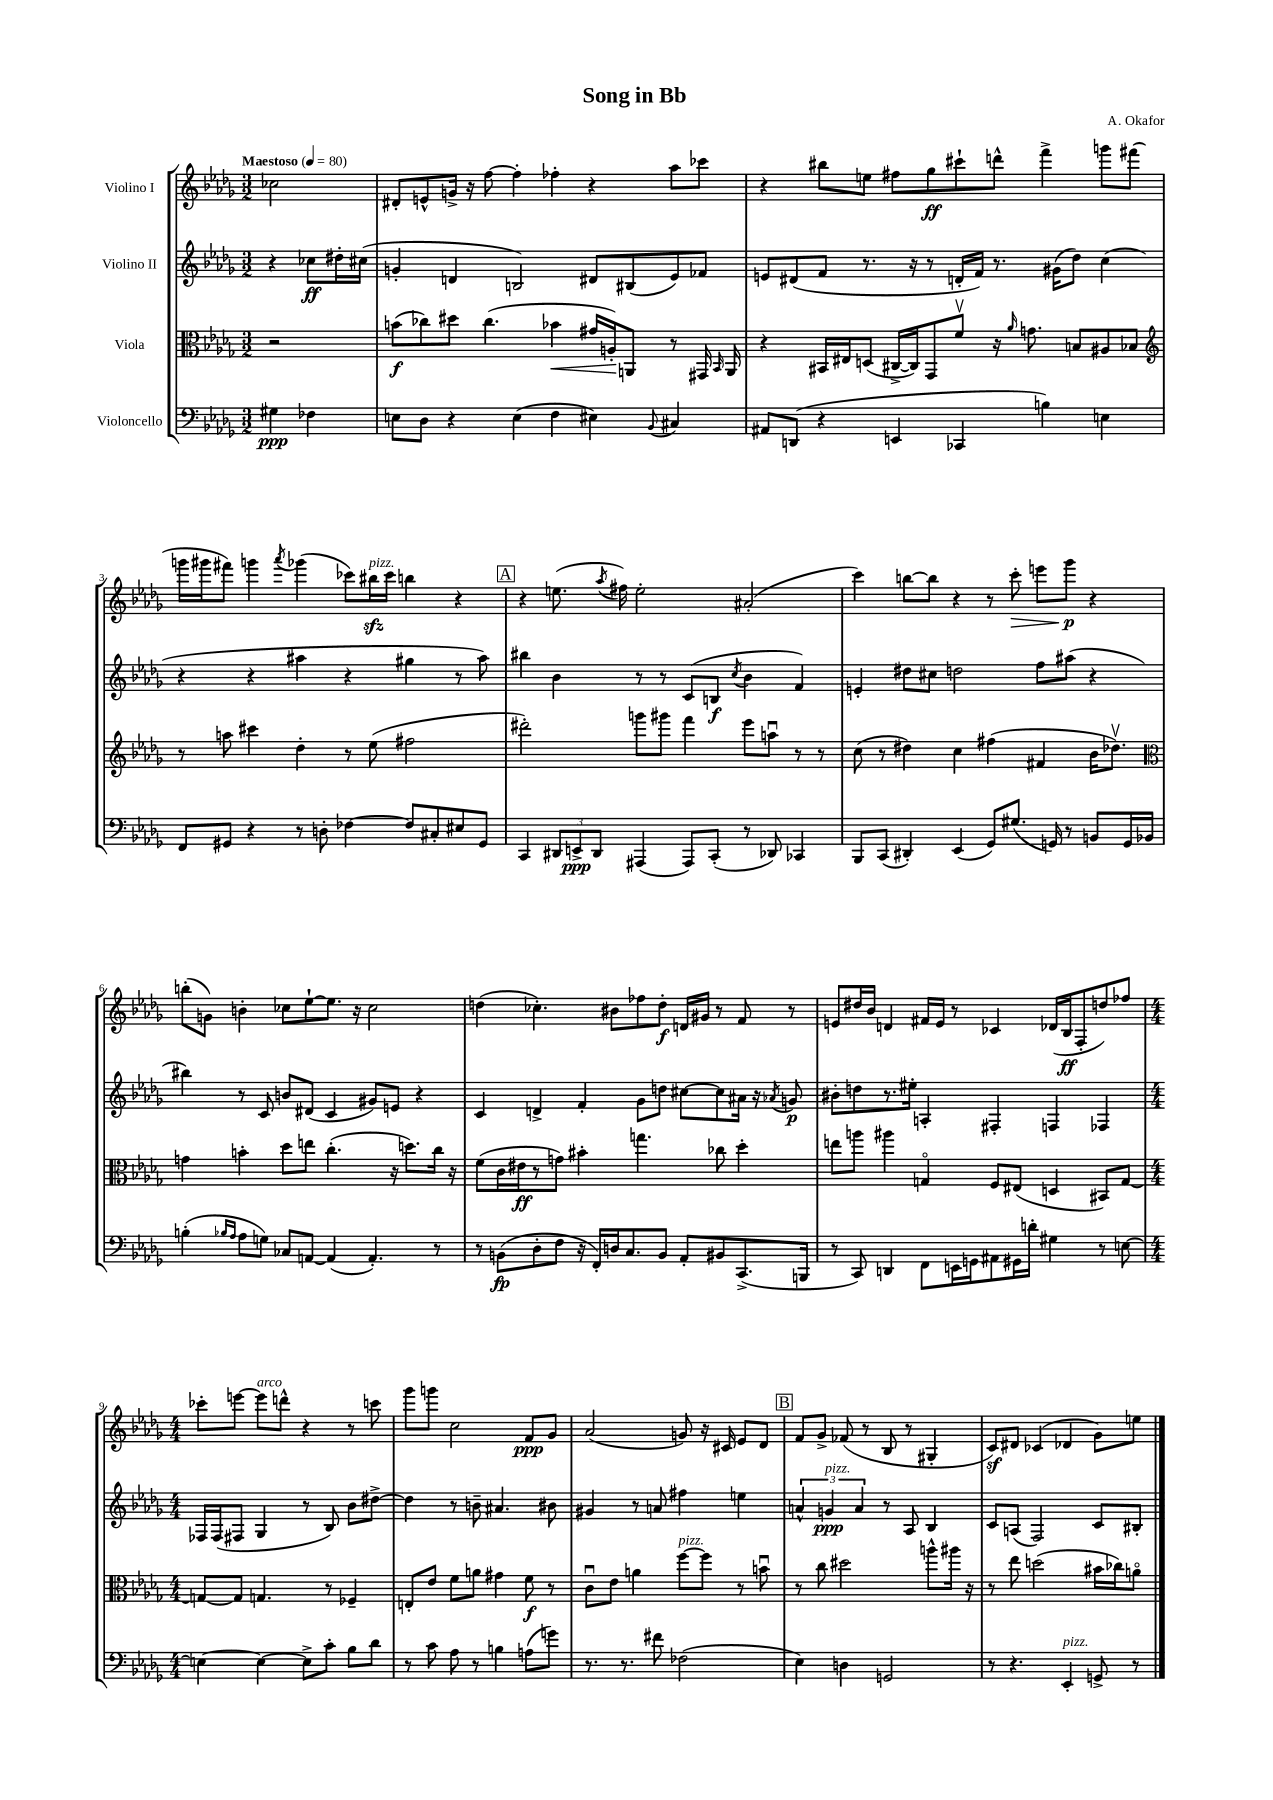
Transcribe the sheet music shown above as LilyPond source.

\header { title = "Song in Bb" composer = "A. Okafor" }
<<
\new StaffGroup <<
\new Staff = "s0" \with { instrumentName = "Violino I" } {
    \clef treble \key des \major \numericTimeSignature \time 3/2 \partial 2 \tempo "Maestoso" 4 = 80
    \autoBeamOff ces''2 |
    dis'8[-. e'8-^ g'16]-> r16 f''8~ f''4-. fes''4-. r4 aes''8[ ces'''8] |
    r4 bis''8[ e''8] fis''8[ ges''8\ff cis'''8-! d'''8]-^ f'''4-> g'''8[ fis'''8]( |
    g'''16[ gis'''16 fis'''8]) g'''4 \acciaccatura { aes'''8 } ges'''4( ces'''8[) bis''16\sfz^\markup { \italic "pizz." } ces'''16] b''4 r4 |
    \mark \markup { \box "A" } r4 e''8.( \acciaccatura { aes''8 } fis''16) e''2-. ais'2-.( |
    c'''4) b''8[~ b''8] r4 r8 c'''8-.\> e'''8[ ges'''8]\p\! r4 |
    b''8[-.( g'8]) b'4-. ces''8[ ees''8~-! ees''8.] r16 ces''2 |
    d''4( ces''4.-.) bis'8[ fes''8 d''8]-.\f d'16[ gis'16] r8 f'8 r8 |
    e'8[ dis''16 bes'16] d'4 fis'16[ e'16] r8 ces'4 des'16[( bes16\ff f8-. d''8) fes''8] |
    \numericTimeSignature \time 4/4 ces'''8[-. e'''8]~ e'''8[^\markup { \italic "arco" } d'''8]-^ r4 r8 c'''8 |
    ges'''8[ g'''8] c''2 f'8[\ppp ges'8] |
    aes'2( g'8) r16 cis'16 ees'8[ des'8] |
    \mark \markup { \box "B" } f'8[ ges'8]-> fes'8( r8 bes8 r8 gis4-. |
    c'8[\sf) dis'8] ces'4( des'4 ges'8[) e''8] \bar "|." |
}
\new Staff = "s1" \with { instrumentName = "Violino II" } {
    \clef treble \key des \major \numericTimeSignature \time 3/2 \partial 2
    \autoBeamOff r4 ces''8[\ff dis''16-. cis''16]( |
    g'4-. d'4 b2) dis'8[ bis8( ees'8) fes'8] |
    e'8[ dis'8( f'8] r8. r16 r8 d'16[-. f'16]) r8. gis'16[( des''8]) c''4( |
    r4 r4 ais''4 r4 gis''4 r8 ais''8) |
    \mark \markup { \box "A" } bis''4 bes'4 r8 r8 c'8[( b8]\f \acciaccatura { c''8 } bes'4 f'4) |
    e'4-. dis''8[ cis''8] d''2 f''8[ ais''8]( r4 |
    bis''4) r8 c'8 b'8[ dis'8]( c'4 gis'8[) e'8] r4 |
    c'4 d'4-> f'4-. ges'8[ d''8] cis''8[~ cis''8 ais'16] r16 \acciaccatura { aes'8 } g'8\p |
    bis'8[-. d''8 r8. eis''16]-. a4-. fis4-. f4 fes4 |
    \numericTimeSignature \time 4/4 fes16[ fes16( fis8] ges4 r8 bes8) bes'8[ dis''8]~-> |
    dis''4 r8 b'8-- ais'4. bis'8 |
    gis'4 r8 a'8 fis''4 e''4 |
    \mark \markup { \box "B" } \tuplet 3/2 { a'4-^ g'4\ppp^\markup { \italic "pizz." } a'4 } r8 aes8 bes4 |
    c'8[ a8]( f2) c'8[ bis8]-. \bar "|." |
}
\new Staff = "s2" \with { instrumentName = "Viola" } {
    \clef alto \key des \major \numericTimeSignature \time 3/2 \partial 2
    \autoBeamOff r2 |
    b'8[\f( ces''8) dis''8] ces''4.( bes'4\< gis'16[ a16-.\!) a,8] r8 gis,16 \grace { bes,16 } a,16 |
    r4 bis,16[ eis16 d8]( cis16[~-> cis16) ges,8 f'8]\upbow r16 \grace { aes'16 } g'8. b8[ ais8 bes8] |
    \clef treble r8 a''8 cis'''4 des''4-. r8 ees''8( fis''2 |
    \mark \markup { \box "A" } dis'''2-.) g'''8[ gis'''8] f'''4 ees'''8[ a''8]\downbow r8 r8 |
    c''8( r8 dis''4) c''4 fis''4( fis'4 bes'16[ des''8.]\upbow) |
    \clef alto g'4 b'4-. des''8[ e''8] c''4.-.( r16 d''8.[) c''16] r16 |
    f'8[( c'16 eis'16\ff r8 g'8]) bis'4-. g''4. ces''8 des''4-. |
    e''8[ a''8] ais''4 g4\flageolet f8[ eis8]( d4 bis,8[) g8]~ |
    \numericTimeSignature \time 4/4 g8[~ g8] g4. r8 fes4-- |
    e8[-. ees'8] f'8[ a'8] gis'4 f'8\f r8 |
    c'8[\downbow ees'8] a'4 f''8[~^\markup { \italic "pizz." } f''8] r8 b'8\downbow |
    \mark \markup { \box "B" } r8 c''8 dis''2 a''8[-^ ais''16] r16 |
    r8 ees''8 d''2( bis'16[ ces''16) a'8]\flageolet \bar "|." |
}
\new Staff = "s3" \with { instrumentName = "Violoncello" } {
    \clef bass \key des \major \numericTimeSignature \time 3/2 \partial 2
    \autoBeamOff gis4\ppp fes4 |
    e8[ des8] r4 e4( f4 eis4) \appoggiatura { bes,8 } cis4 |
    ais,8[ d,8]( r4 e,4 ces,4 b4) e4 |
    f,8[ gis,8] r4 r8 d8-. fes4~ fes8[ cis8-. eis8 gis,8] |
    \mark \markup { \box "A" } c,4 \tuplet 3/2 { dis,8[ e,8->\ppp dis,8] } ais,,4( ais,,8[) c,8]-.( r8 des,8) ces,4 |
    bes,,8[ c,8]( dis,4-.) ees,4( ges,8[) gis8.]( g,16) r8 b,8[ g,16 bes,16] |
    b4-.( \grace { bes16[ aes16] } aes8[ g8]) ces8[ a,8]~ a,4( a,4.-.) r8 |
    r8 b,8[\fp( des8-. f8] r16 f,16[-.) d16 c8. b,8] aes,8[-. bis,8 c,8.->( b,,16] |
    r8 c,8) d,4 f,8[ e,16 g,16 ais,8 gis,16 d'16]-. gis4 r8 e8~ |
    \numericTimeSignature \time 4/4 e4~ e4~ e8[-> c'8]-. bes8[ des'8] |
    r8 c'8 aes8 r8 b4 a8[( g'8]) |
    r8. r8. fis'8 fes2( |
    \mark \markup { \box "B" } ees4) d4 g,2 |
    r8 r4. ees,4-.^\markup { \italic "pizz." } g,8-> r8 \bar "|." |
}
>>
>>
